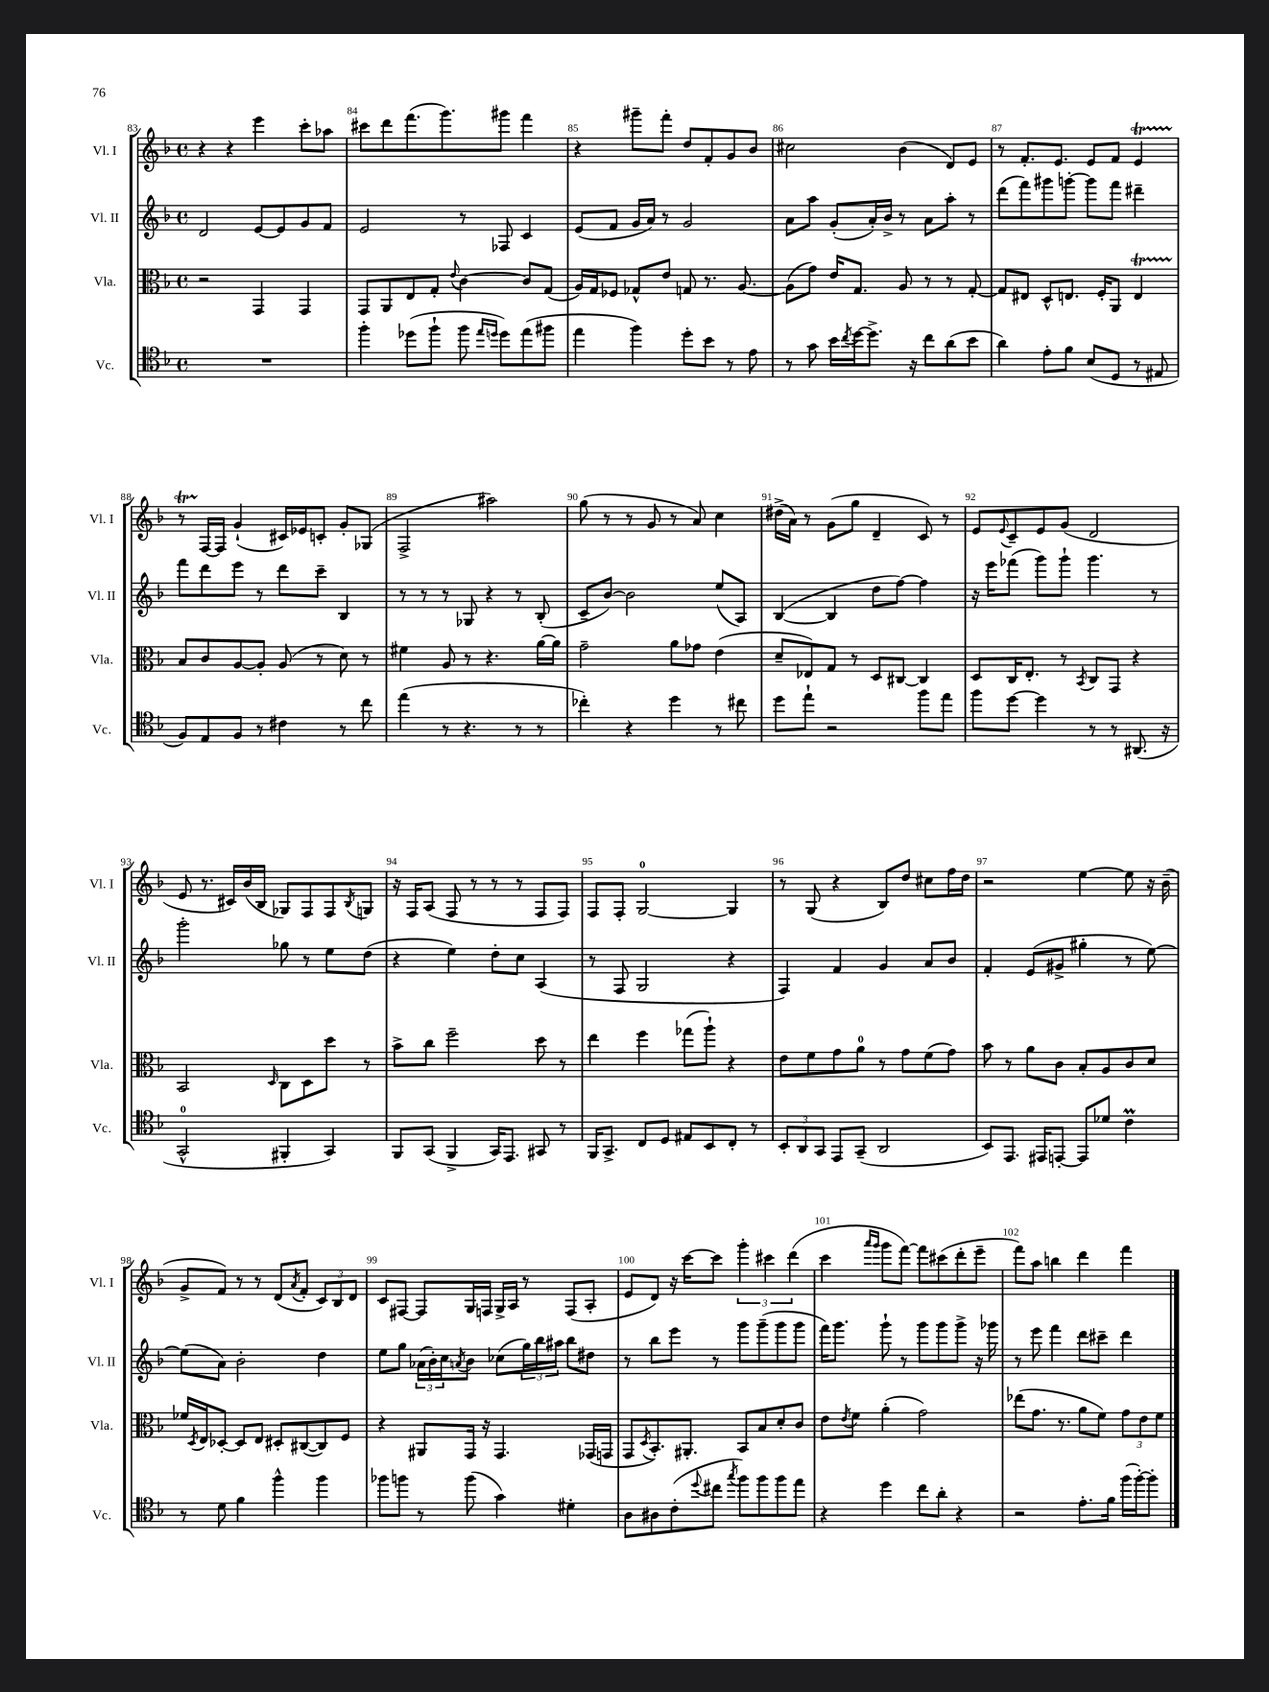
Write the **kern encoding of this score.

**kern	**kern	**kern	**kern
*staff4	*staff3	*staff2	*staff1
*clefC4	*clefC3	*clefG2	*clefG2
*k[b-]	*k[b-]	*k[b-]	*k[b-]
*M4/4	*M4/4	*M4/4	*M4/4
*met(c)	*met(c)	*met(c)	*met(c)
1r	2r	2d	4r
.	.	.	4r
.	4GG	[8e	4eee
.	.	8e]	.
.	4GG	8g	8ccc'
.	.	8f	8aa-
=	=	=	=
4ff'	8GG	2e	8ccc#
.	8AA	.	8ddd
(8dd-	8E	.	(8.fff
8ff`	8G'	.	.
.	.	.	8.ggg)
.	8qqe	.	.
8ff	[4c	8r	.
16qqee	.	.	.
16qqdd	.	.	.
8dd)	.	8F-	8ggg#
(8ee	8c]	4c	4fff
8ff#	(8G	.	.
=	=	=	=
4ee	16A)	(8e	4r
.	16G	.	.
.	8F-	8f	.
4ff)	8G-^^	16g	8ggg#~
.	.	16a)	.
.	8e	8r	8fff'
8dd'	8G	2g	8dd
8b-	8.r	.	8f'
8r	.	.	8g
.	[8.A	.	.
8e	.	.	8b-
=	=	=	=
8r	(8A]	8a	2cc#
8g	8g)	8aa	.
16b-	16e	(8g'	.
8qcc	.	.	.
[16dd	8.G	.	.
8.dd^]	.	16a')	.
.	.	16b-^	.
.	8A	8r	(4b-
16r	.	.	.
8cc	8r	8a	.
(8a	8r	8aa'	8d)
8b-	[8G'	8r	8e
=	=	=	=
4a)	8G]	(8ddd	8r
.	8E#	8fff)	8.f'
8e'	8D^^	8ggg#	.
.	.	.	8.e
8f	8.E	[8ggg'	.
(8B-	.	8ggg]	8e
.	16F'	.	.
8D	8AA	8fff	8f
8r	4E	4ddd#~	4e
8E#	.	.	.
=	=	=	=
8F)	8B-	8fff	8r
8E	8c	8ddd	[16F
.	.	.	16F]
8F	[8A	8eee	(4g`
8r	8A']	8r	.
4c#	(8A	8ddd	16c#)
.	.	.	16e-
.	8r	8ccc~	8c'
8r	8d)	4B-	8g'
8cc	8r	.	(8G-
=	=	=	=
(4ee	4f#	8r	2F^
.	.	8r	.
8r	8A	8r	.
4.r	8r	8G-	.
.	4.r	4r	2aa#)
8r	.	8r	.
8r	[16a	(8B-'	.
.	16a]	.	.
=	=	=	=
4cc-')	2g~	8c~	(8gg
.	.	[8b-)	8r
4r	.	2b-]	8r
.	.	.	8g
4dd	8a	.	8r
.	8g-	.	8a)
8r	(4e	(8ee	4cc
8cc#	.	8A)	.
=	=	=	=
8dd	8d~	([4B-	(16dd#^
.	.	.	16a)
8ee`	8E-)	.	8r
2r	8G	4B-]	(8g
.	8r	.	8gg
.	8D	8dd	4d~
.	[8C#	[8ff)	.
8ff	4C#]	4ff]	8c)
8ee	.	.	8r
=	=	=	=
8ff	8D	16r	8e
.	.	16eee	.
.	.	.	8qqe
[8dd	16C	(8fff-	8c~
.	8.E'	.	.
4dd]	.	8ggg)	8e
.	8r	8ggg`	(8g
.	8qBB-	.	.
8r	8C	4.ggg	2d
8r	8GG	.	.
(8.AA#	4r	.	.
.	.	8r	.
16r	.	.	.
=	=	=	=
2GG^^	2BB-	2ggg'	8e
.	.	.	8.r
.	.	.	16c#)
.	.	.	(16b-
.	.	.	16B-
.	16qqD	.	.
4FF#'	8C	8gg-	8G-)
.	8D	8r	8F
4GG)	8dd	8ee	8F
.	.	.	8qB-
.	8r	(8dd	8G
=	=	=	=
8FF	8b-^	4r	16r
.	.	.	16F
(8GG	8cc	.	(8A
4FF^	2ff~	4ee)	8F
.	.	.	8r
16GG)	.	8dd'	8r
8.EE	.	.	.
.	.	8cc	8r
8GG#	8dd	(4A	8F
8r	8r	.	8F)
=	=	=	=
16FF	4ee	8r	8F
8.GG^	.	.	.
.	.	8F	8F'
8C	4ff	2G	[2G
8D	.	.	.
8E#	(8gg-	.	.
8BB-	8aa`)	.	.
8C'	4r	4r	4G]
8r	.	.	.
=	=	=	=
12BB-'	8e	4F)	8r
12AA	.	.	.
.	8f	.	(8G
12GG	.	.	.
8EE	8g	4f	4r
(8GG~	8a	.	.
2AA	8r	4g	8B-)
.	8g	.	8dd
.	(8f	8a	8cc#
.	8g)	8b-	16ff
.	.	.	16dd
=	=	=	=
8BB-)	8b-	4f'	2r
8.EE	8r	.	.
.	8a	(8e	.
16EE#	.	.	.
[8EE'	8c	8g#^	.
8EE]	8B-'	4gg#'	[4ee
8d-	8A	.	.
4c	8c	8r	8ee]
.	8d	[8ee)	16r
.	.	.	(16b-~
=	=	=	=
8r	16f-	(8ee]	8g^
.	8qD	.	.
.	16E	.	.
8d	[8D-'	8a)	8f)
4f	8D-]	2b-'	8r
.	8E	.	8r
4ff^^	8D#'	.	(8d
.	.	.	8qa
.	([8C#	.	8f'
4ff	8C#])	4dd	12c)
.	.	.	12B-
.	8F	.	.
.	.	.	12d
=	=	=	=
8ff-	4r	8ee	8c
8ff	.	8gg	[8F#
8r	8AA#	(24a-	8F#]
.	.	24b-')	.
.	.	24cc	.
.	.	8qa	.
(8ff	16GG	8b-	16G
.	16r	.	16F
4g)	4.GG	(8cc-	16G^
.	.	.	16A
.	.	24gg)	8r
.	.	24bb-	.
.	.	24aa#	.
4d#'	.	8bb-	(8F
.	(16GG-	8dd#	8A'
.	16GG	.	.
=	=	=	=
8A	8GG	8r	8e
.	8qD	.	.
8A#	8.BB-')	8bb-	8d)
(8c'	.	8eee	16r
.	8.AA#'	.	[16ccc
8qqdd	.	.	.
8cc#	.	8r	8ccc]
8qgg	.	.	.
8ff)	8BB-	8ggg	6ggg'
8ff	8B-	(8ggg~	.
.	.	.	6ccc#
8ff	8d'	8ggg	.
.	.	.	(6ddd
8ee	8c	8ggg	.
=	=	=	=
4r	8e	16fff)	4ccc
.	.	8.ggg	.
.	8qe	.	.
.	8f	.	.
.	.	.	16qqaaa
.	.	.	16qqggg
4dd	(4a'	8ggg`	8ggg
.	.	8r	[8fff)
8cc	2g)	8ggg	8fff]
8a'	.	8ggg	(8ccc#
4r	.	8ggg^	8ddd'
.	.	16r	8eee~
.	.	16ggg-	.
=	=	=	=
2r	(8ee-	8r	8fff)
.	8.g	8eee	8aa
.	.	4fff	4bb
.	8.r	.	.
8.e'	8a	8ddd	4ddd
.	8f)	8ccc#~	.
16f	.	.	.
(16ff	12g	4ddd	4fff
[16ff')	.	.	.
.	12e	.	.
8ff']	.	.	.
.	12f	.	.
==	==	==	==
*-	*-	*-	*-
